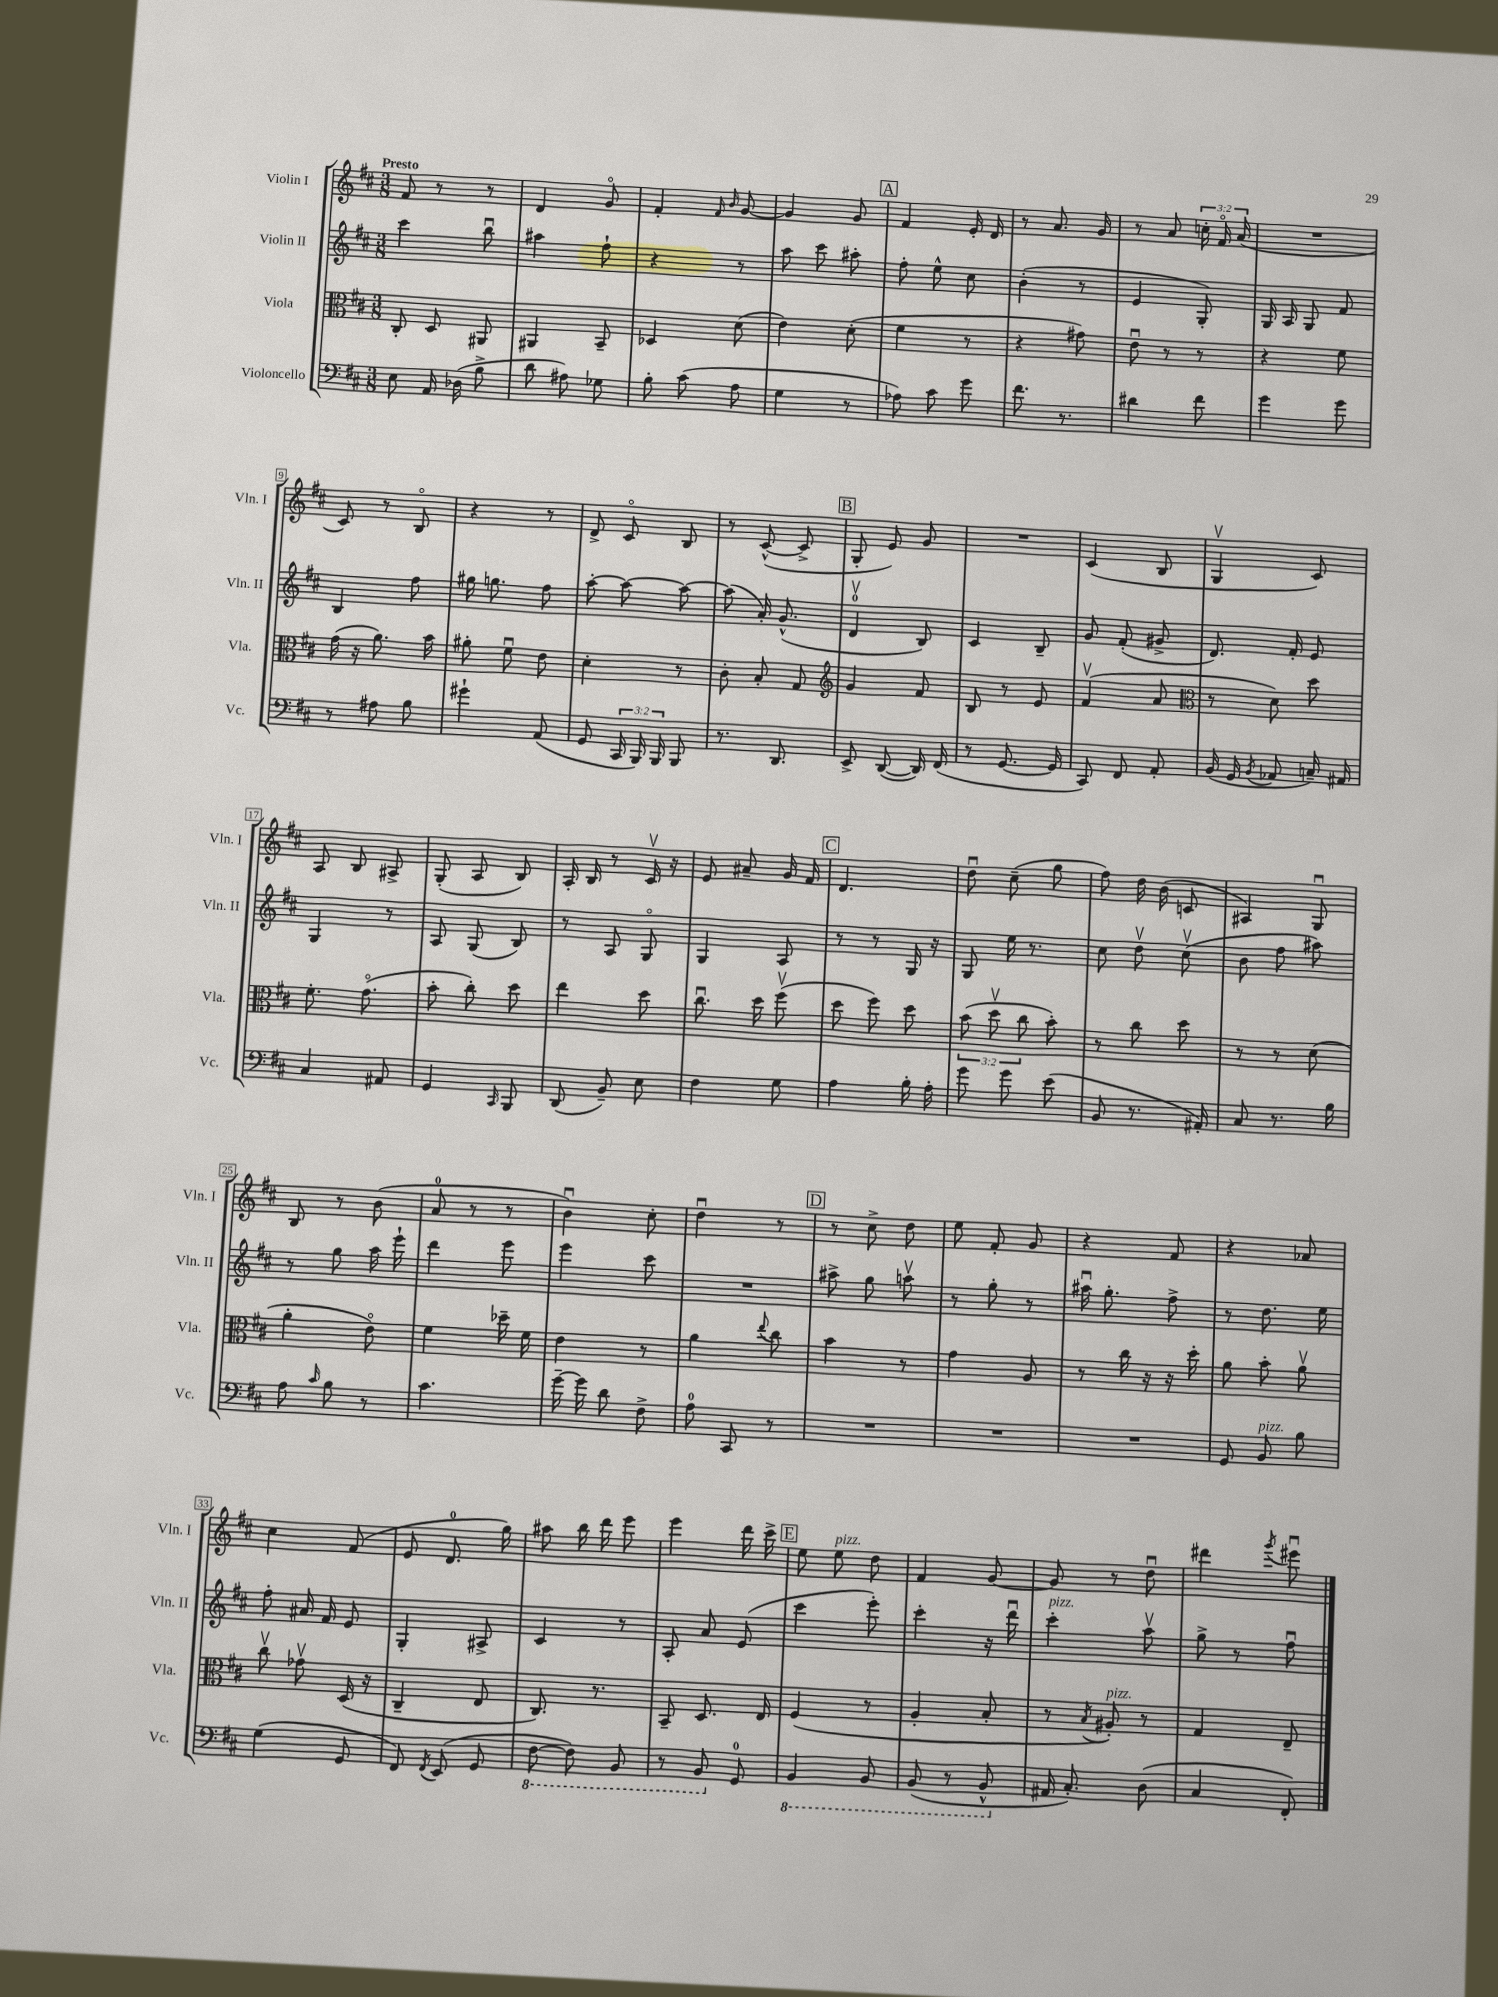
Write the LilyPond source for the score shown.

<<
\new StaffGroup <<
\new Staff = "s0" \with { instrumentName = "Violin I" shortInstrumentName = "Vln. I" } {
    \clef treble \key d \major \numericTimeSignature \time 3/8 \override Staff.TupletNumber.text = #tuplet-number::calc-fraction-text \tempo "Presto"
    \autoBeamOff fis'8 r8 r8 |
    d'4 g'8\flageolet |
    fis'4-. \grace { fis'16 b'16 } g'8~ |
    g'4 g'8 |
    \mark \markup { \box "A" } fis'4 e'16-. d'16 |
    r8 a'8. g'16 |
    r8 a'8 \tuplet 3/2 { c''16-. fis'16\flageolet a'16( } |
    R4. |
    cis'8) r8 b8\flageolet |
    r4 r8 |
    d'8-> cis'8\flageolet b8 |
    r8 cis'8~-^( cis'8-> |
    \mark \markup { \box "B" } g8-. e'8) g'8 |
    R4. |
    cis'4( b8 |
    g4\upbow cis'8) |
    a8 b8 ais8-> |
    g8-.( a8 b8) |
    a16-. b16 r8 cis'16\upbow r16 |
    e'8 ais'8-- g'16 fis'16 |
    \mark \markup { \box "C" } d'4. |
    d''8\downbow cis''8--( g''8 |
    fis''8) d''16 b'16( c'8 |
    ais4) g8\downbow |
    b8 r8 b'8( |
    a'8-0 r8 r8 |
    b'4\downbow) cis''8-. |
    d''4\downbow r8 |
    \mark \markup { \box "D" } r8 cis''8-> d''8 |
    e''8 fis'8-. g'8 |
    r4 fis'8 |
    r4 aes'8 |
    cis''4 fis'8( |
    e'8 d'8.-0 g''16) |
    ais''8 b''16 d'''16 e'''8 |
    e'''4 d'''16 cis'''16-> |
    \mark \markup { \box "E" } e''8 e''8^\markup { \italic "pizz." } d''8 |
    fis'4 g'8~ |
    g'8 r8 d''8\downbow |
    dis'''4 \acciaccatura { g'''8 } eis'''8\downbow \bar "|." |
}
\new Staff = "s1" \with { instrumentName = "Violin II" shortInstrumentName = "Vln. II" } {
    \clef treble \key d \major \numericTimeSignature \time 3/8
    \autoBeamOff cis'''4 b''8\downbow |
    ais''4 fis''8-! |
    r4 r8 |
    a''8 cis'''8 ais''8-. |
    \mark \markup { \box "A" } fis''8-. e''8-^ cis''8 |
    b'4-.( r8 |
    e'4 g8-.) |
    g16 a16 g8 fis'8 |
    b4 fis''8 |
    gis''16 g''8. fis''8 |
    a''8~-. a''8~ a''8~ |
    a''8( a'16-.) g'8.-^( |
    \mark \markup { \box "B" } d'4-0\upbow b8) |
    cis'4 b8-- |
    g'8 fis'8-.( gis'8-> |
    d'8.) fis'16-. e'8 |
    g4 r8 |
    a8 g8( b8) |
    r8 a8 g8\flageolet |
    g4 a8 |
    \mark \markup { \box "C" } r8 r8 g16 r16 |
    g8 e''16 r8. |
    cis''8 d''8\upbow cis''8\upbow( |
    b'8 fis''8 ais''8) |
    r8 g''8 a''16 e'''16-! |
    d'''4 e'''8 |
    e'''4 cis'''8 |
    R4. |
    \mark \markup { \box "D" } ais''8-> g''8 a''8\upbow |
    r8 g''8-. r8 |
    ais''16\downbow g''8.-. fis''8-> |
    r8 d''8. e''16 |
    fis''8-. ais'16 fis'16 e'8 |
    g4-. ais8-> |
    cis'4 r8 |
    a8-. a'8 e'8( |
    \mark \markup { \box "E" } cis'''4 e'''8-.) |
    cis'''4-. r16 d'''16\downbow |
    cis'''4-.^\markup { \italic "pizz." } a''8\upbow |
    g''8-> r8 fis''8\downbow \bar "|." |
}
\new Staff = "s2" \with { instrumentName = "Viola" shortInstrumentName = "Vla." } {
    \clef alto \key d \major \numericTimeSignature \time 3/8 \override Staff.TupletNumber.text = #tuplet-number::calc-fraction-text
    \autoBeamOff cis8-. d8 ais,8 |
    ais,4 b,8-- |
    des4 d'8( |
    e'4) d'8-.( |
    \mark \markup { \box "A" } fis'4 r8 |
    r4 gis'8) |
    e'8\downbow r8 r8 |
    r4 fis'8 |
    g'16( r16 a'8.) b'16 |
    ais'8-. fis'8\downbow e'8 |
    d'4-. r8 |
    cis'8-. b8-. g8 |
    \mark \markup { \box "B" } \clef treble g'4 fis'8 |
    b8 r8 e'8 |
    fis'4\upbow( a'8 |
    \clef alto r8 d'8) d''8 |
    fis'8.-. g'8.\flageolet( |
    b'8-. cis''8-.) d''8 |
    e''4 d''8 |
    cis''8.\downbow d''16 fis''8\upbow( |
    \mark \markup { \box "C" } d''8 fis''8) d''8 |
    \tuplet 3/2 { b'8( d''8\upbow cis''8 } b'8-.) |
    r8 cis''8 d''8 |
    r8 r8 d'8( |
    a'4-. e'8\flageolet) |
    fis'4 des''16-- fis'16 |
    e'4 r8 |
    a'4 \appoggiatura { e''8 } cis''8 |
    \mark \markup { \box "D" } b'4 r8 |
    g'4 a8 |
    r8 cis''16 r16 r16 d''16-. |
    a'8 b'8-. a'8\upbow |
    cis''8\upbow ges'8\upbow d16( r16 |
    cis4-- e8 |
    cis8.) r8. |
    b,8-- d8. e16 |
    \mark \markup { \box "E" } fis4( r8 |
    a4-. b8-. |
    r8 \acciaccatura { b8 } ais8-.^\markup { \italic "pizz." }) r8 |
    g4 e8-- \bar "|." |
}
\new Staff = "s3" \with { instrumentName = "Violoncello" shortInstrumentName = "Vc." } {
    \clef bass \key d \major \numericTimeSignature \time 3/8 \override Staff.TupletNumber.text = #tuplet-number::calc-fraction-text
    \autoBeamOff e8 a,16 des16( b8-> |
    d'8 ais8) ges8 |
    b8-. cis'8( a8 |
    g4 r8 |
    \mark \markup { \box "A" } aes8) cis'8 g'8 |
    fis'8. r8. |
    dis'4 fis'8 |
    g'4 g'8 |
    r8 ais8 b8 |
    gis'4-! a,8( |
    g,8 \tuplet 3/2 { cis,16 b,,16) b,,16 } b,,8 |
    r8. d,8. |
    \mark \markup { \box "B" } e,8-> d,8~( d,16) fis,16( |
    r8 g,8.~ g,16 |
    cis,8) fis,8 a,8-. |
    b,16( g,16 \acciaccatura { b,8 } aes,8 c16--) ais,16 |
    cis4 ais,8 |
    g,4 \grace { cis,16 } b,,8 |
    d,8( b,8--) e8 |
    fis4 g8 |
    \mark \markup { \box "C" } a4 b16-. a16-. |
    g'8 g'8 e'8( |
    b,8 r8. ais,16-.) |
    cis8 r8. b16 |
    a8 \grace { cis'16 } b8 r8 |
    cis'4. |
    g'16~-- g'16 d'8 fis8-> |
    a8-0 cis,8 r8 |
    \mark \markup { \box "D" } R4. |
    R4. |
    R4. |
    g,8 b,8^\markup { \italic "pizz." } b8 |
    g4( g,8 |
    fis,8) \acciaccatura { fis,8 } e,8( g,8 |
    \ottava #-1 fis,8~ fis,8) b,,8 |
    r8 b,,8 \ottava #0 g,8-0 |
    \mark \markup { \box "E" } \ottava #-1 b,,4 b,,8 |
    b,,8( r8 b,,8-^ \ottava #0 |
    ais,16 cis8.-.) d8( |
    cis4 fis,8-.) \bar "|." |
}
>>
>>
\layout { \context { \Score \override BarNumber.stencil = #(make-stencil-boxer 0.1 0.3 ly:text-interface::print) } }
